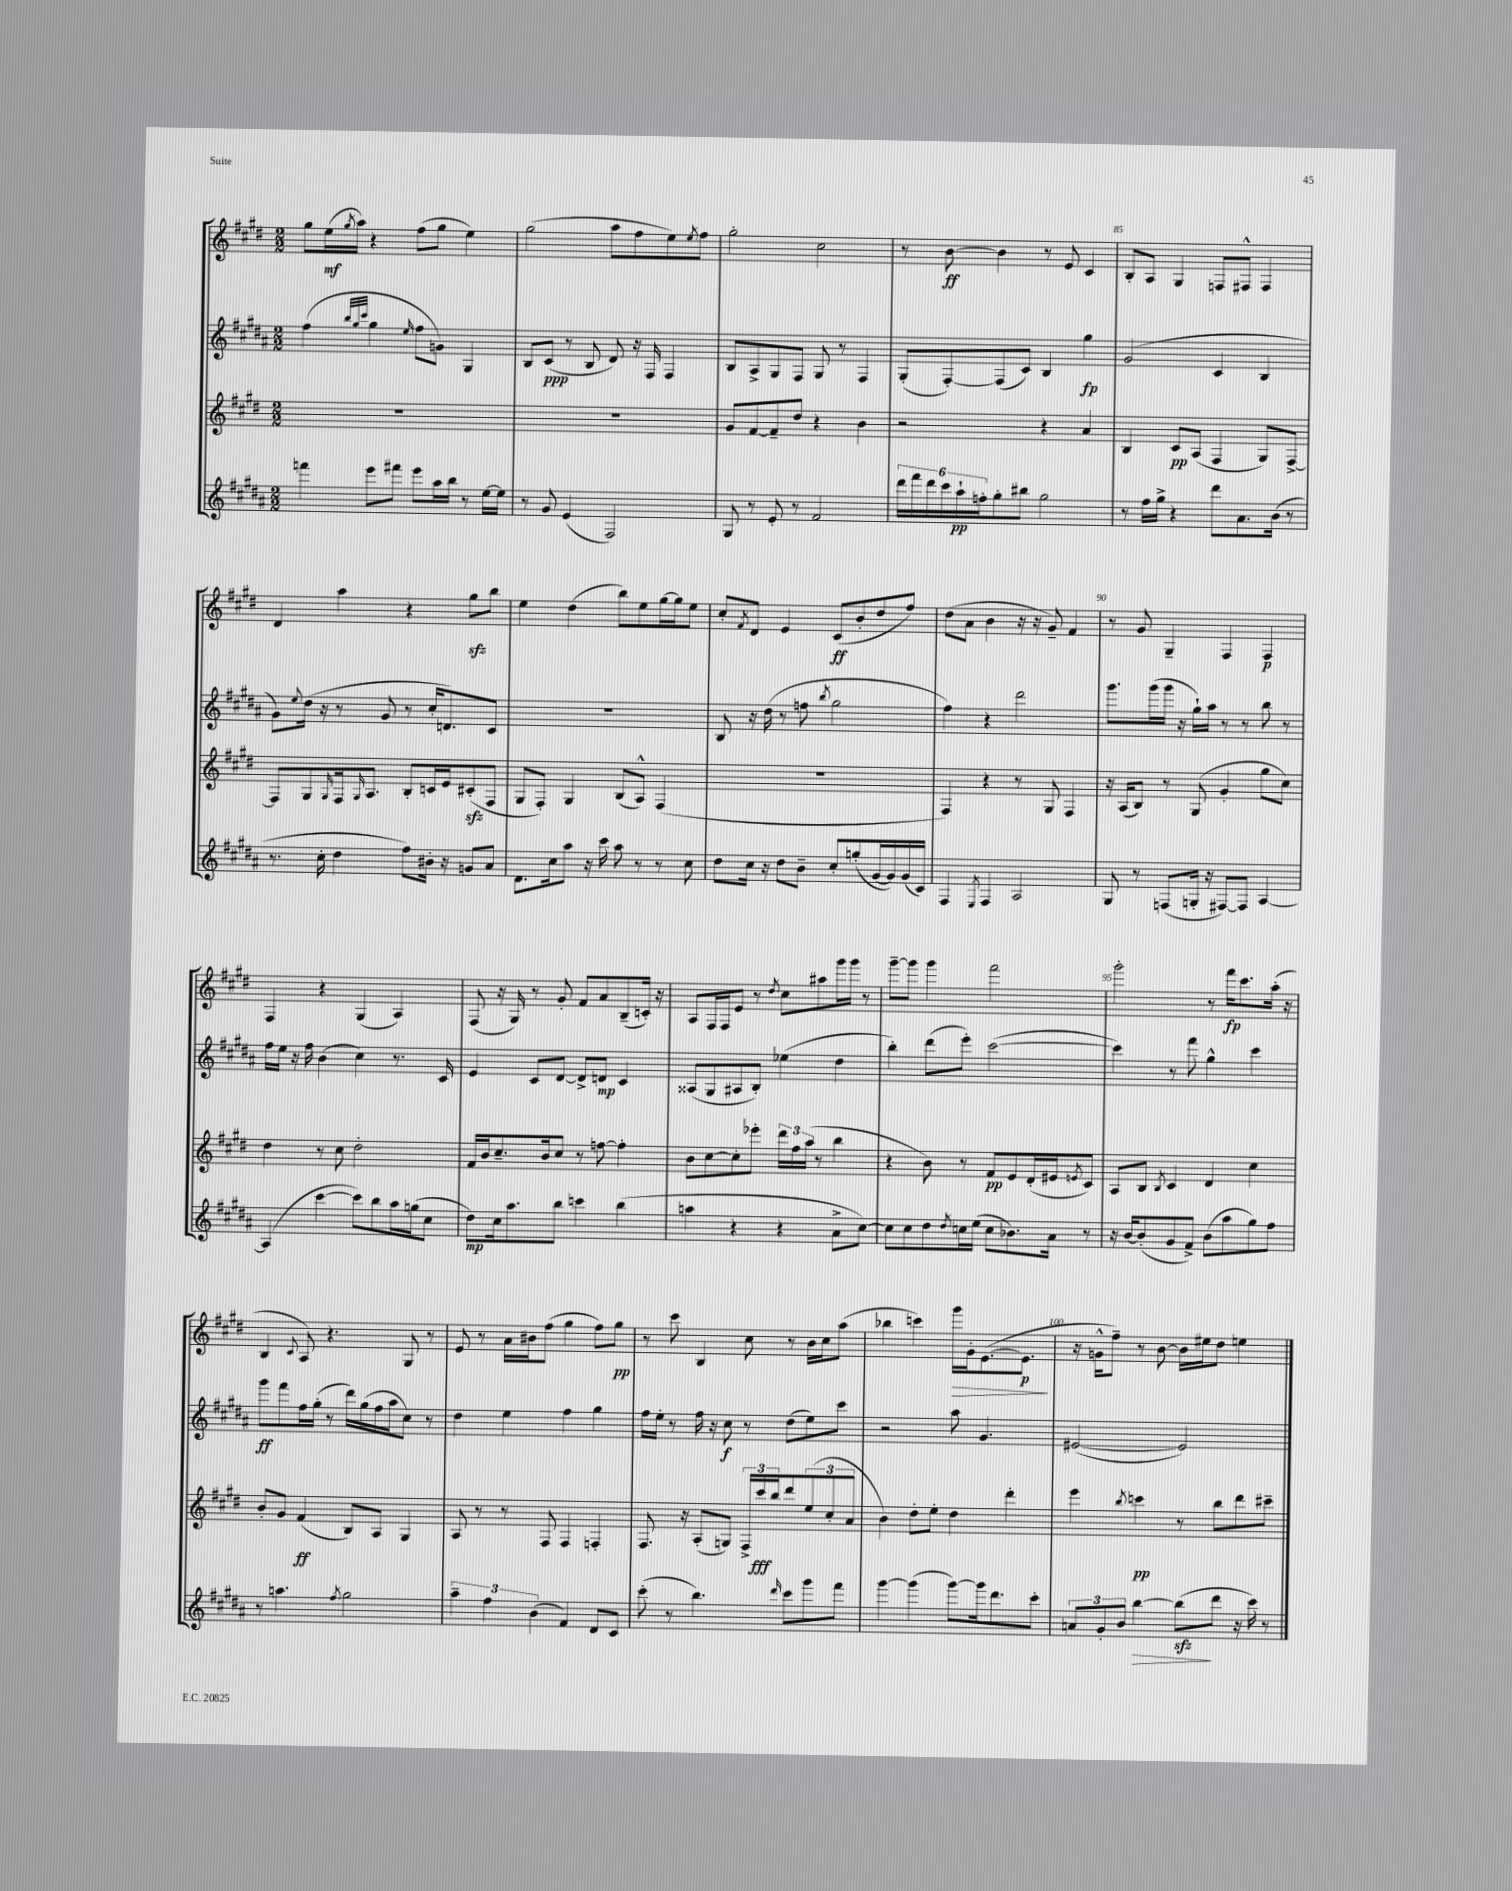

**kern	**kern	**kern	**kern
*staff4	*staff3	*staff2	*staff1
*clefG2	*clefG2	*clefG2	*clefG2
*k[f#c#g#d#a#]	*k[f#c#g#d#]	*k[f#c#g#d#a#]	*k[f#c#g#d#]
*M2/2	*M2/2	*M2/2	*M2/2
4fff\	1r	(4ff#\	8gg#\L
.	.	.	(16ee\L
.	.	.	8qgg#/
.	.	.	16aa\JJ)
.	.	32qqbb/LLL	.
.	.	32qqgg#/	.
.	.	32qqccc#/JJJ	.
8eee\L	.	4gg#\	4r
8fff#\J	.	.	.
.	.	16qqee/	.
8eee\L	.	8ff#\L	(8ff#\L
16aa#\L	.	8g\J)	8gg#\J
16bb\JJ	.	.	.
8r	.	4G#/	4ee\)
[16ee\LL	.	.	.
16ee\]JJ	.	.	.
=	=	=	=
8r	1r	8B/L	(2gg#\
8g#/	.	(8c#/J	.
(4e/	.	8r	.
.	.	8B/	.
2F#/)	.	8d#/)	8aa\L
.	.	16r	8ff#\
.	.	16F#/	.
.	.	4F#/	8ee\)
.	.	.	8qee/
.	.	.	8ff#\J
=	=	=	=
8G#/	8g#/L	8B/L	2gg#'\
8r	[8f#/	8A#^/	.
8e'/	8f#~/]	8G#/	.
8r	8dd#/J	8F#/J	.
2f#/	4r	8G#/	2cc#\
.	.	8r	.
.	4b\	4F#/	.
=	=	=	=
24ddd#\LL	2r	(8G#'/L	8r
24fff#\	.	.	.
24ddd#\	.	.	.
24ccc#\	.	[8F#'/)	[8b\
24aa#`\	.	.	.
24ff'\J	.	.	.
8gg#'\	.	(8F#/]	4b\]
8bb#\J	.	8c#/J)	.
2gg#\	4r	4B/	8r
.	.	.	8e/
.	4a/	4gg#\	4c#/
=	=	=	=
8r	4B/	(2g#/	8B'/L
16ff#\LL	.	.	8A/J
16gg#^\JJ	.	.	.
4r	8c#/L	.	4G#/
.	(8A/J	.	.
8ddd#\L	4F#/	4c#/	8F/L
8.a#\	.	.	8F#^^/J
.	8G#/L)	4B/	4F#/
(16b\Jk	.	.	.
8r	[8F#^/J	.	.
=	=	=	=
8.r	8F#/]L	8g#\L)	4d#/
.	.	8qqee/	.
.	8G#/	(16dd#\Jk	.
16cc#'\	.	16r	.
.	16qqG#/	.	.
4dd#\	16F#/k	8r	4aa\
.	16qqG#/	.	.
.	8.A/J	.	.
.	.	8g#/	.
8ff#\L)	8B'/L	8r	4r
16b#'\Jk	16c/L	16cc#'/LK	.
16r	16e/J	8.d/)	.
8g/L	(8c#'/	.	8gg#\L
8a#/J	8F#/J	8c#/J	8bb\J
=	=	=	=
8.d#\L	8G#/L	1r	4ee\
.	8F#'/J)	.	.
16cc#\k	.	.	.
8aa#\J	4G#/	.	(4dd#\
16r	.	.	.
16ccc#\	.	.	.
8aa#\	(8B/L	.	8bb\L)
8r	8A^^/J)	.	8ee\
8r	(4F#/	.	[16gg#\L
.	.	.	16gg#\]J
8cc#\	.	.	8ee\J
=	=	=	=
8dd#\L	1r	8B/	8cc#'/L
.	.	.	8qf#/
16cc#\Jk	.	16r	8d#/J
16r	.	(16dd#\	.
8dd#\L	.	8r	4e/
8b~\J	.	8ff\	.
.	.	8qbb/	.
8cc#'/L	.	2gg#\	(8c#/L
(8gg'/	.	.	8b'/
[16g#/L	.	.	8dd#/
16g#/])	.	.	.
(16g#/	.	.	8ff#/J)
16c#/JJ)	.	.	.
=	=	=	=
4F#/	4F#/)	4ff#\)	(8dd#\L
.	.	.	8a\J
8qE/	.	.	.
4F#/	4r	4r	4b\
2A#/	8r	2ddd#\	16r
.	.	.	16r
.	8G#/	.	8g#~/)
.	4F#/	.	4f#/
=	=	=	=
8G#/	16r	8.ggg#\L	8r
.	(16A/LK	.	.
8r	8B/J)	.	8g#/
.	.	(16ggg#\L	.
(8F/L	8r	16ggg#\JJ	4G#~/
.	.	16r	.
16G'/Jk	(8G#/	16gg#`\LL)	.
16r	.	16aa#\JJ	.
[8F#/L)	4g#'/	8r	4F#/
8F#/]J	.	8r	.
[4A#/	8gg#\L	8bb\	4F#/
.	8cc#\J)	8r	.
=	=	=	=
(4A#/]	4dd#\	16ff#\LL	4F#/
.	.	16ee\JJ	.
.	.	16r	.
.	.	16ff#\	.
[4ccc#\	8r	(4b\	4r
.	8cc#\	.	.
8ccc#\]L)	2dd#'\	4cc#\)	(4G#/
8bb\	.	.	.
16aa#\L	.	8.r	4A/)
(16gg\J	.	.	.
8cc#\J	.	.	.
.	.	16c#/	.
=	=	=	=
8dd#\L)	16f#/LL	4e/	(8F#/
.	16b/J	.	.
16cc#\k	8.cc#~/	.	16r
8.aa#\	.	.	16G#/)
.	.	8c#/L	8r
.	16b/k	.	.
8bb\J	8cc#/J	[8d#/J	8g#'/
4ccc\	8r	8d#^/]L	8f#/L
.	[8ff\	8d/J	8a/
(4bb\	4ff'\]	4c#/	(8B~/
.	.	.	16c'/Jk)
.	.	.	16r
=	=	=	=
4aa\	8b\L	(8A##/L	8A/L
.	[8cc#\	8G#/	16F#/L
.	.	.	16F#/J
4r	8cc#'\]	8A#/	8e/J
.	8eee-'\J	8B'/J)	8r
.	.	.	8qdd#/
4r	24ddd#\LL	(4ee-\	8cc#\L
.	24ff#\	.	.
.	(24aa\JJ	.	.
.	8r	.	8aa#\
8a#^\L	4bb\	4dd#\	16ggg#\L
.	.	.	16ggg#\JJ
[8cc#\J)	.	.	8r
=	=	=	=
8cc#\]L	4r	4bb'\)	[8ggg#~\L
8cc#\	.	.	8ggg#\]J
8dd#\	8b\)	(8ddd#\L	4ggg#\
8qdd#/	.	.	.
16cc\L	8r	8eee'\J)	.
(16ee\JJ	.	.	.
8cc\L	8f#/L	([2ccc#\	2fff#\
8.b-\)	8e/	.	.
.	(16d#'/L	.	.
16a#\Jk	16e#/J	.	.
.	8qe/	.	.
8r	8c#/J)	.	.
=	=	=	=
16r	8A/L	4ccc#\])	2ggg#'\
[16b/LK	.	.	.
(8b'/]	8B/J	.	.
.	8qB/	.	.
8g#/	4c#/	8r	.
8f#^/J)	.	8fff#\	.
(8b\L	4d#/	4gg#^^\	8r
8aa#\	.	.	16fff#\LK
.	.	.	8.ccc#\
8gg#\)	4cc#\	4ccc#\	.
8ff#\J	.	.	(16aa'\Jk
.	.	.	16r
=	=	=	=
8r	8b'/L	8ggg#\L	4B/
4.aa\	8g#/J	8fff#\	.
.	.	.	8qqc#/
.	(4f#/	16ff#\L	8A/)
.	.	(16gg#'\JJ	.
.	.	8r	4.r
8qff#/	.	.	.
2gg#\	8B/L)	16ddd#\LL)	.
.	.	(16gg#\	.
.	8A/J	16ff#\	.
.	.	16aa#\J	.
.	4G#/	8cc#\J)	8G#/
.	.	8r	8r
=	=	=	=
6aa#~\	8A/	4dd#\	8e/
.	8r	.	8r
6ff#\	.	.	.
.	8r	4ee\	16a\LL
.	.	.	16b#\J
(6b\	.	.	.
.	8F#/	.	(8ff#\J
4f#/)	4F#/	4ff#\	4gg#\
8d#/L	4F'/	4gg#\	8ff#\L)
8c#/J	.	.	8gg#\J
=	=	=	=
(8ccc#'\	8.F#/	16ff#\LL	8r
.	.	16ee'\JJ	.
8r	.	8r	8ccc#\
.	16r	.	.
4.bb\)	(8A'/L	16ff#\	4B/
.	.	16r	.
.	8G/J)	8cc#\	.
.	24F#^/LL	8r	8cc#\
.	24ccc#/	.	.
.	24bb/J	.	.
16qqddd#/	.	.	.
8ccc#\L	8ddd#/	(8dd#\L	8r
8ggg#\	(12ee/	8ee\)	16b\LL
.	.	.	16cc#\J
.	12cc#'/	.	.
8fff#\J	.	8ccc#\J	(8aa\J
.	12a/J	.	.
=	=	=	=
[4ggg#\	4b\)	2r	4bb-\
(4ggg#\]	8dd#'\L	.	4ccc\)
.	8ee'\J	.	.
[8ggg#\L)	4dd#\	8aa#\	16ggg#\LL
.	.	.	16g#'\J
16ggg#\]k	.	4.g#/	([8.e\
8.ddd#\	.	.	.
.	4ddd#'\	.	.
.	.	.	8.e\]J
8ccc#'\J	.	.	.
=	=	=	=
12a/L	4eee\	([2e#/	16r
.	.	.	16g^^\LK
12g#'/	.	.	.
.	.	.	8ff#~\J)
12b/J	.	.	.
.	8qbb/	.	.
[4bb\	4ccc\	.	8r
.	.	.	[8b\
(8bb\]L	8r	2e#/])	16b\]LL
.	.	.	16ee#\J
8ddd#\J	8bb\L	.	8dd#\J
16r	8ddd#\	.	4ee\
16ccc#\)	.	.	.
8r	8ccc#~\J	.	.
==	==	==	==
*-	*-	*-	*-
